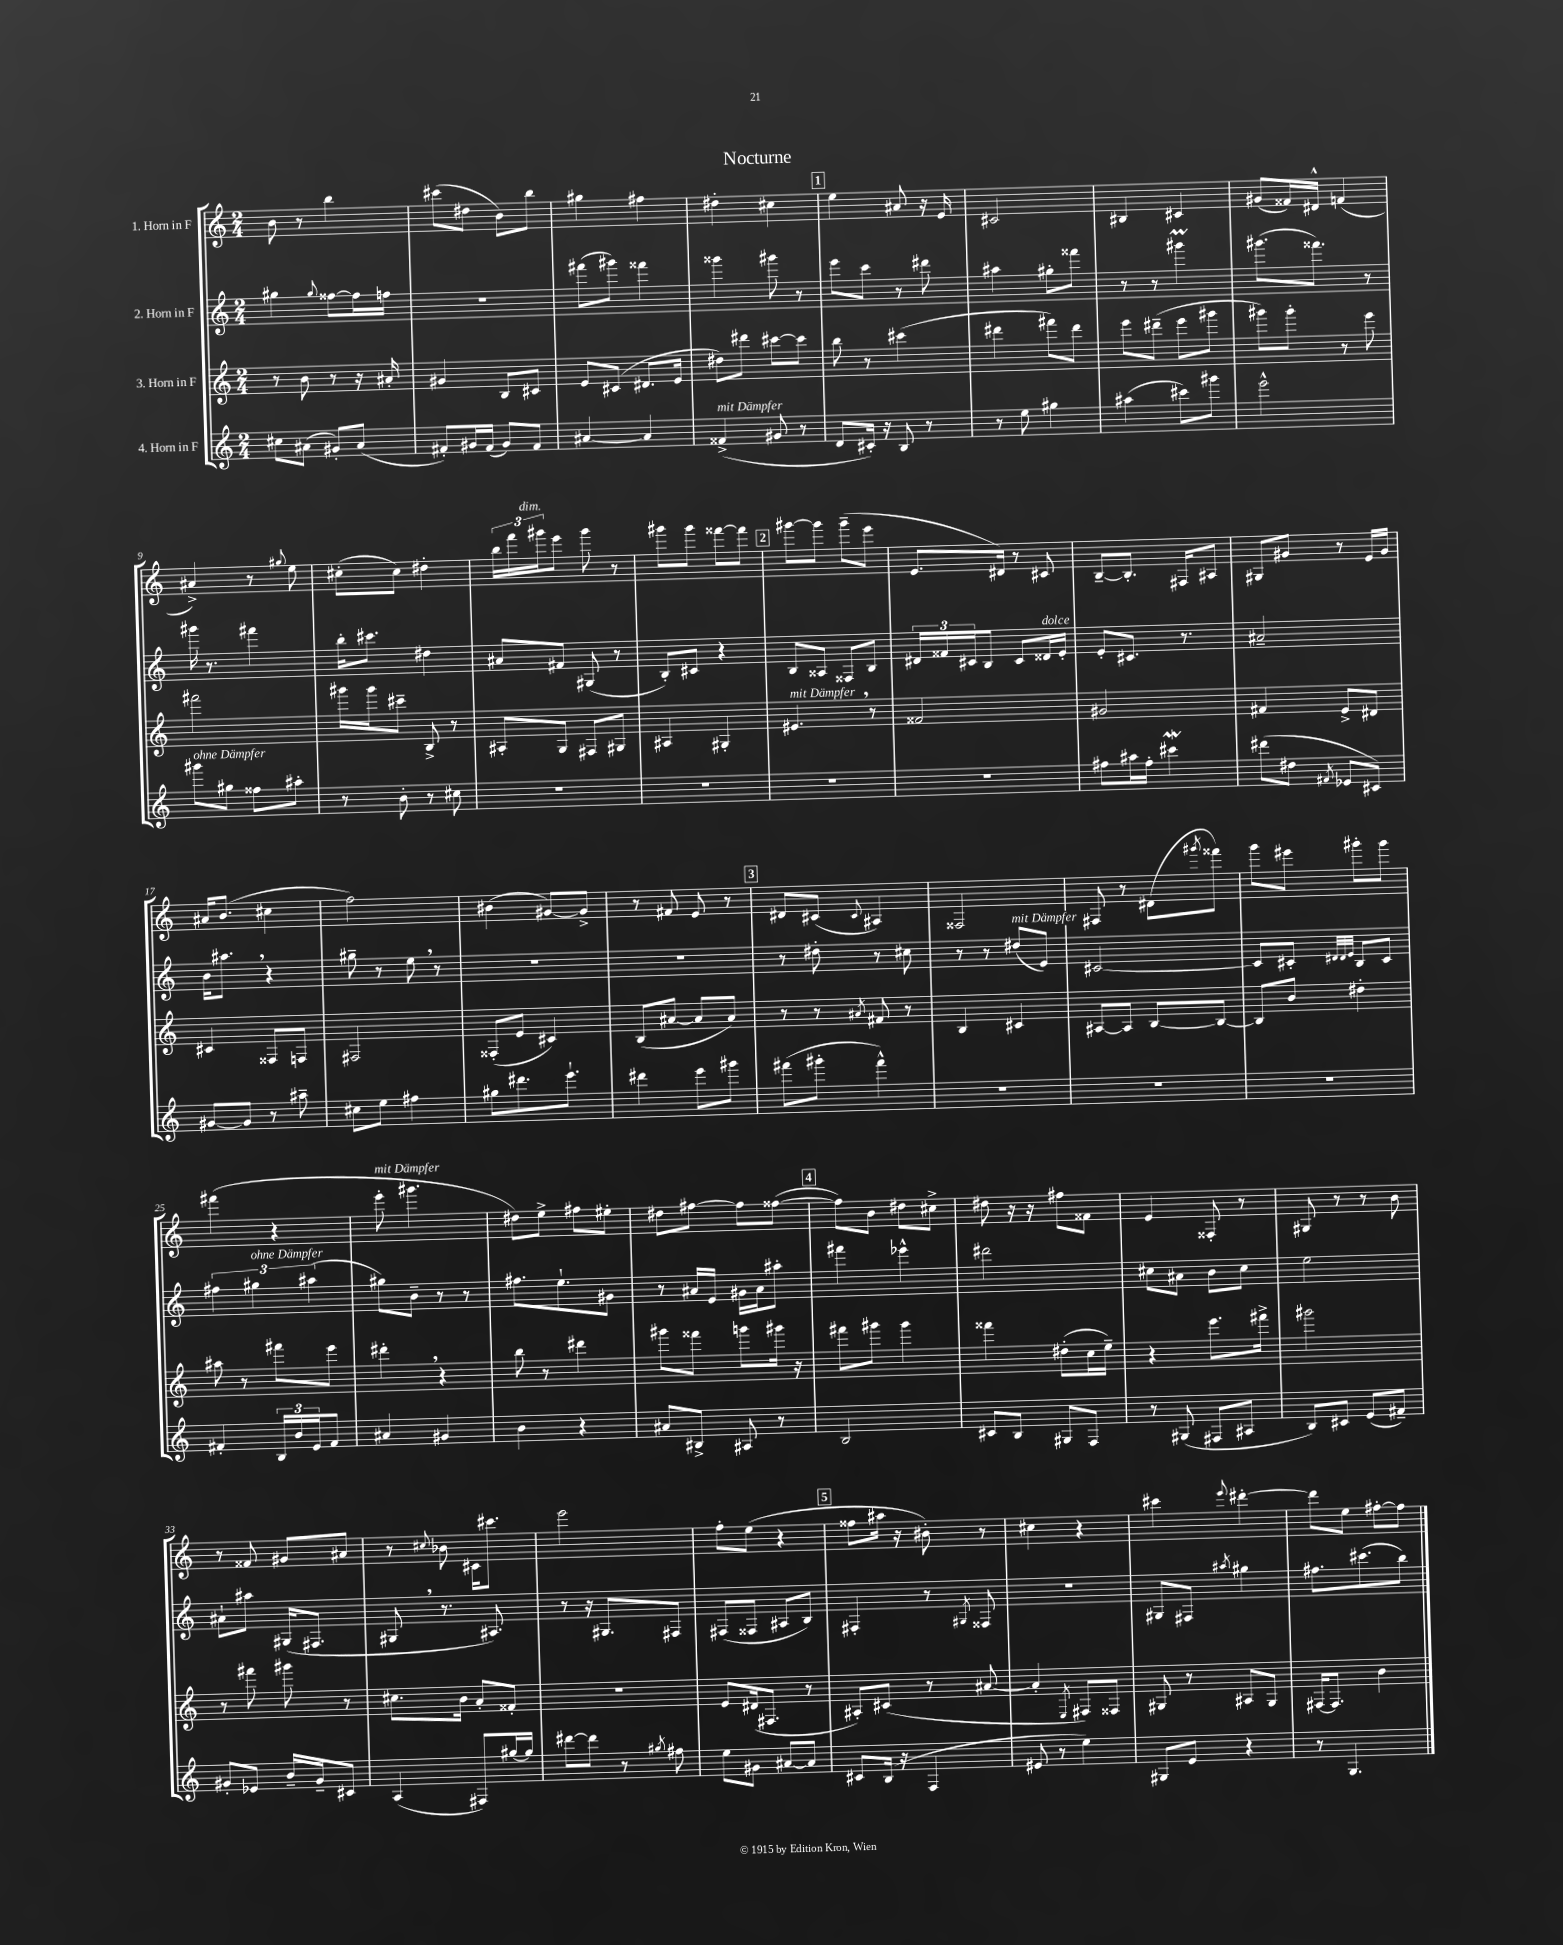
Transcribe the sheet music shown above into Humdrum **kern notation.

**kern	**kern	**kern	**kern
*part4	*part3	*part2	*part1
*staff4	*staff3	*staff2	*staff1
*I"4. Horn in F	*I"3. Horn in F	*I"2. Horn in F	*I"1. Horn in F
*clefG2	*clefG2	*clefG2	*clefG2
*k[]	*k[]	*k[]	*k[]
*M2/4	*M2/4	*M2/4	*M2/4
=1	=1	=1	=1
8cc#X\L	8r	4gg#X\	8b\
(8a#X\J	8b\	.	8r
.	.	8qqgg#/	.
8g#X'/L)	8r	[8ff##X\L	4bb\
(8a#/J	16r	16ff##\L]	.
.	16a#X'/	16ffn\JJ	.
=2	=2	=2	=2
8f#X'/L)	4g#X/	2r	(8ccc#X\L
16g#X/L	.	.	8dd#X\J
(16f#/JJ	.	.	.
8g#/L)	8B/L	.	8b\L)
8f#/J	8c#X/J	.	8bb\J
=3	=3	=3	=3
[4a#X/	8e/L	(8fff#X\L	4gg#X\
.	(8c#X/J	8ggg#X\J)	.
4a#/]	8.d#X/L	4fff##X\	4ff#X\
.	16e/Jk	.	.
=4	=4	=4	=4
!LO:TX:a:i:t=mit Dämpfer	!	!	!
(4f##X^/	8dd#X\L)	4ggg##X\	4dd#X'\
.	8ddd#X\J	.	.
8g#X/	[8ccc#X\L	8ggg#X\	4cc#X\
8r	8ccc#\J]	8r	.
!!LO:REH:place=s1:t=1
=5	=5	=5	=5
8d/L	8bb\	8eee\L	4ee\
16c#X'/Jk)	8r	8ccc\J	.
16r	.	.	.
8B/	(4ccc#X\	8r	8a#X/
8r	.	8ddd#X\	16r
.	.	.	16e/
=6	=6	=6	=6
8r	4ddd#X\	4aa#X\	2c#X/
8ee\	.	.	.
4gg#X\	8fff#X\L)	8gg#X'\L	.
.	8ddd#\J	8fff##X\J	.
=7	=7	=7	=7
(4aa#X\	8eee\L	8r	4B#X/
.	(8ddd#X~\J	8r	.
8ccc#X\L)	8eee\L	4ggg#Xm\	4c#X/
8ggg#X\J	8ggg#X\J	.	.
=8	=8	=8	=8
2eee^^\	8ggg#X\L)	(8.ggg#X\L	(8g#X/L
.	8ggg#'\J	.	16f##X/L)
.	.	8.fff##X\J)	16d#X^^/JJ
.	8r	.	(4fn/
.	8eee\	8r	.
!!LO:LB:g=z
=9	=9	=9	=9
!LO:TX:a:i:t=ohne Dämpfer	!	!	!
8ggg#X\L	2fff#X\	16ggg#X\	4a#X^/)
.	.	8.r	.
8gg#X\J	.	.	.
8ff##X\L	.	4fff#X\	8r
.	.	.	8qqgg#X/
8aa#X'\J	.	.	8ee\
=10	=10	=10	=10
8r	16ggg#X\LL	16bb'\KL	(8cc#X'\L
.	16ggg#\J	8.ccc#X\J	.
8b'\	8ccc#X~\J	.	8cc#\J)
8r	8B^/	4dd#X\	4dd#X'\
8cc#X\	8r	.	.
=11	=11	=11	=11
2r	8A#X'/L	8a#X/L	24bb\LL
.	.	.	24fff\
!	!	!	!LO:TX:a:i:t=dim.
.	.	.	24ggg#X\J
.	8G/J	8f#X/J	8eee\J
.	8F#X/L	(8G#X/	8ggg#\
.	8G#X/J	8r	8r
=12	=12	=12	=12
2r	4A#X/	8B'/L)	8ggg#X\L
.	.	8c#X/J	8ggg#\J
.	4G#X'/	4r	[8fff##X\L
.	.	.	8fff##\J]
!!LO:REH:place=s1:t=2
=13	=13	=13	=13
!	!LO:TX:a:i:t=mit Dämpfer	!	!
2r	4.e#X,/	8B/L	[8ggg#X\L
.	.	8A##X/J	8ggg#\J]
.	.	8F##X/L	(8ggg#~\L
.	8r	8B/J	8eee\J
=14	=14	=14	=14
2r	2f##X/	24d#X/LL	8.e/L
.	.	24f##X/	.
.	.	24c#X/J	.
.	.	8B/J	.
.	.	.	16d#X/Jk)
.	.	8c#/L	8r
!	!	!LO:TX:a:i:t=dolce	!
.	.	16d##X/L	8c#X/
.	.	16e'/JJ	.
=15	=15	=15	=15
8ff#X\L	2g#X/	8e'/L	[8B~/L
16aa#X\L	.	8.c#X/J	8.B'/J]
16ff#'\JJ	.	.	.
4ccc#XW\	.	.	.
.	.	8.r	16F#X/KL
.	.	.	8A#X/J
=16	=16	=16	=16
(8ddd#X\L	4f#X/	2a#X~/	8G#X/L
8dd#X\J	.	.	8g#X/J
8qf#X/	.	.	.
8e-X/L	8e^/L	.	8r
8c#X/J)	8d#X/J	.	16e/LL
.	.	.	16g#/JJ
!!LO:LB:g=z
=17	=17	=17	=17
[8g#X/L	4c#X/	16b\KL	16a#X/KL
.	.	8.aa#X,\J	(8.b/J
8g#/J]	.	.	.
8r	8F##X/L	4r	4cc#X\
8aa#X~\	8Fn/J	.	.
=18	=18	=18	=18
8cc#X\L	2F#X/	8gg#X~\	2ff\)
8ee\J	.	8r	.
4ff#X\	.	8ee,\	.
.	.	8r	.
=19	=19	=19	=19
8gg#X\L	(8F##X'/L	2r	(4b#X\
8.ddd#X\	8e/J	.	.
.	4c#X/)	.	[8g#X/L)
8.eee`\J	.	.	.
.	.	.	8g#^/J]
=20	=20	=20	=20
4ddd#X\	(8B/L	2r	8r
.	[8a#X/J	.	8f#X/
8eee\L	8a#/L]	.	8e/
8ggg#X\J	8a#/J)	.	8r
!!LO:REH:place=s1:t=3
=21	=21	=21	=21
(8fff#X\L	8r	8r	8d#X/L
8ggg#X'\J	8r	8dd#X'\	(8c#X/J
.	8qa#X/	.	8qqc#/
4fff#^^\)	8f#X/	8r	4A#X/)
.	8r	8cc#X\	.
=22	=22	=22	=22
2r	4B/	8r	2F##X/
.	.	8r	.
!	!	!LO:TX:a:i:t=mit Dämpfer	!
.	4c#X/	(8dd#X/L	.
.	.	8e/J)	.
=23	=23	=23	=23
2r	[8A#X/L	[2c#X/	8F#X/
.	8A#/J]	.	8r
.	[8B/L	.	(8d#X\L
.	.	.	8qggg#X/
.	8B/J_	.	8fff##X\J)
=24	=24	=24	=24
2r	8B/L]	8c#/L]	8ggg\L
.	8b/J	8c#X'/J	8eee#X\J
.	.	32qqd#X/LLL	.
.	.	32qqd#/	.
.	.	32qqe/JJJ	.
.	4dd#X'\	8B/L	8ggg#X'\L
.	.	8c#/J	8ggg#\J
!!LO:LB:g=z
=25	=25	=25	=25
4f#X'/	8aa#X\	6ff#X\	(4fff#X\
.	8r	.	.
!	!	!LO:TX:a:i:t=ohne Dämpfer	!
.	.	6gg#X\	.
24B/LL	8fff#X\L	.	4r
24b/	.	.	.
24e/J	.	(6aa#X\	.
8f#/J	8eee\J	.	.
=26	=26	=26	=26
!	!	!	!LO:TX:a:i:t=mit Dämpfer
4a#X/	4ddd#X',\	8gg#X\L)	8eee'\
.	.	8b~\J	4.ggg#X\
4g#X/	4r	8r	.
.	.	8r	.
=27	=27	=27	=27
4b\	8bb\	8.ff#X\L	8dd#X\L)
.	8r	.	8ee^\J
.	.	8.ee`\	.
4r	4ddd#X\	.	8ff#X\L
.	.	8g#X\J	8ee#X'\J
=28	=28	=28	=28
8a#X/L	8ggg#X\L	8r	8dd#X\L
8B#X^/J	8fff##X\J	16a#X/LL	[8ff#X\J
.	.	16e/JJ	.
8A#X/	8gggn\L	16g#X\LL	8ff#\L]
.	.	16a#\J	.
8r	16ggg#X\Jk	8aa#X'\J	([8ff##X\J
.	16r	.	.
!!LO:REH:place=s1:t=4
=29	=29	=29	=29
2B/	8fff#X\L	4fff#X\	8ff##\L])
.	8ggg#X\J	.	8b\J
.	4ggg#\	4eee-X^^\	8dd#X\L
.	.	.	8cc#X^\J
=30	=30	=30	=30
8c#X/L	4fff##X\	2ddd#X\	8dd#X\
8B/J	.	.	16r
.	.	.	16r
8G#X/L	(8dd#X'\L	.	8ff#X\L
8F/J	16cc\L	.	8f##X\J
.	16ee~\JJ)	.	.
=31	=31	=31	=31
8r	4r	8cc#X\L	4e/
(8G#X/	.	8a#X\J	.
8F#X/L	8.eee\L	8b\L	8F##X'/
8A#X/J	.	8cc#\J	8r
.	16fff#X^\Jk	.	.
=32	=32	=32	=32
8B/L)	2ggg#X\	2ee\	8G#X/
8c#X/J	.	.	8r
(8e/L	.	.	8r
8f#X~/J)	.	.	8b\
!!LO:LB:g=z
=33	=33	=33	=33
8g#X'/L	8r	8a#X`\L	8r
8e-X/J	8fff#X\	8aa#X\J	8f##X/
16b~/LL	8ggg#X\	(16G#X/KL	8g#X/L
16g#~/J	.	8.F#X/J	.
8c#X/J	8r	.	8a#X/J
=34	=34	=34	=34
(4A/	8.cc#X\L	8G#X,/	8r
.	.	.	8qqcc#X/
.	.	8.r	8b-X\
.	16b\Jk	.	.
8F#X/L)	8a'/L	.	16c#X\KL
.	.	8.A#X/)	8.ccc#X\J
[16gg#X/L	8f##X'/J	.	.
16gg#/JJ]	.	.	.
=35	=35	=35	=35
[8ddd#X\L	2r	8r	2eee\
8ddd#\J]	.	16r	.
.	.	8.G#X/L	.
8r	.	.	.
8qgg#X/	.	.	.
8ff#X\	.	8F#X/J	.
=36	=36	=36	=36
8ee\L	8e/L	(8F#X/L	8ff'\L
8g#X\J	(16d#X/k	8F##X/J	(8ee\J
.	8.F#X/J	.	.
[8a#X/L	.	8A#X/L	4r
8a#/J]	8r	8B/J)	.
!!LO:REH:place=s1:t=5
=37	=37	=37	=37
8c#X/L	8A#X'/L)	4F#X'/	8ff##X\L
(16B/Jk	(8c#X/J	.	16aa#X\Jk
16r	.	.	16r
4F/	8r	8r	8b#X'\)
.	.	8qG#X/	.
.	[8a#X/	8F##X/	8r
=38	=38	=38	=38
8e#X/	4a#'/]	2r	4cc#X\
8r	.	.	.
.	8qE/	.	.
4ee\)	8F#X/L)	.	4r
.	8F##X/J	.	.
=39	=39	=39	=39
8G#X/L	8G#X/	8G#X/L	4ccc#X\
8e/J	8r	8F#X/J	.
.	.	8qaa#X/	8qqeee/
4r	8A#X/L	4gg#X\	[4ddd#X'\
.	8G#/J	.	.
=40	=40	=40	=40
8r	[16F#X/KL	8.ff#X\L	8ddd#\L]
.	8.F#/J]	.	.
4.G/	.	.	8ee\J
.	.	(8.ccc#X\	.
.	4b\	.	[8ff#X'\L
.	.	8bb\J)	8ff#\J]
==	==	==	==
*-	*-	*-	*-
